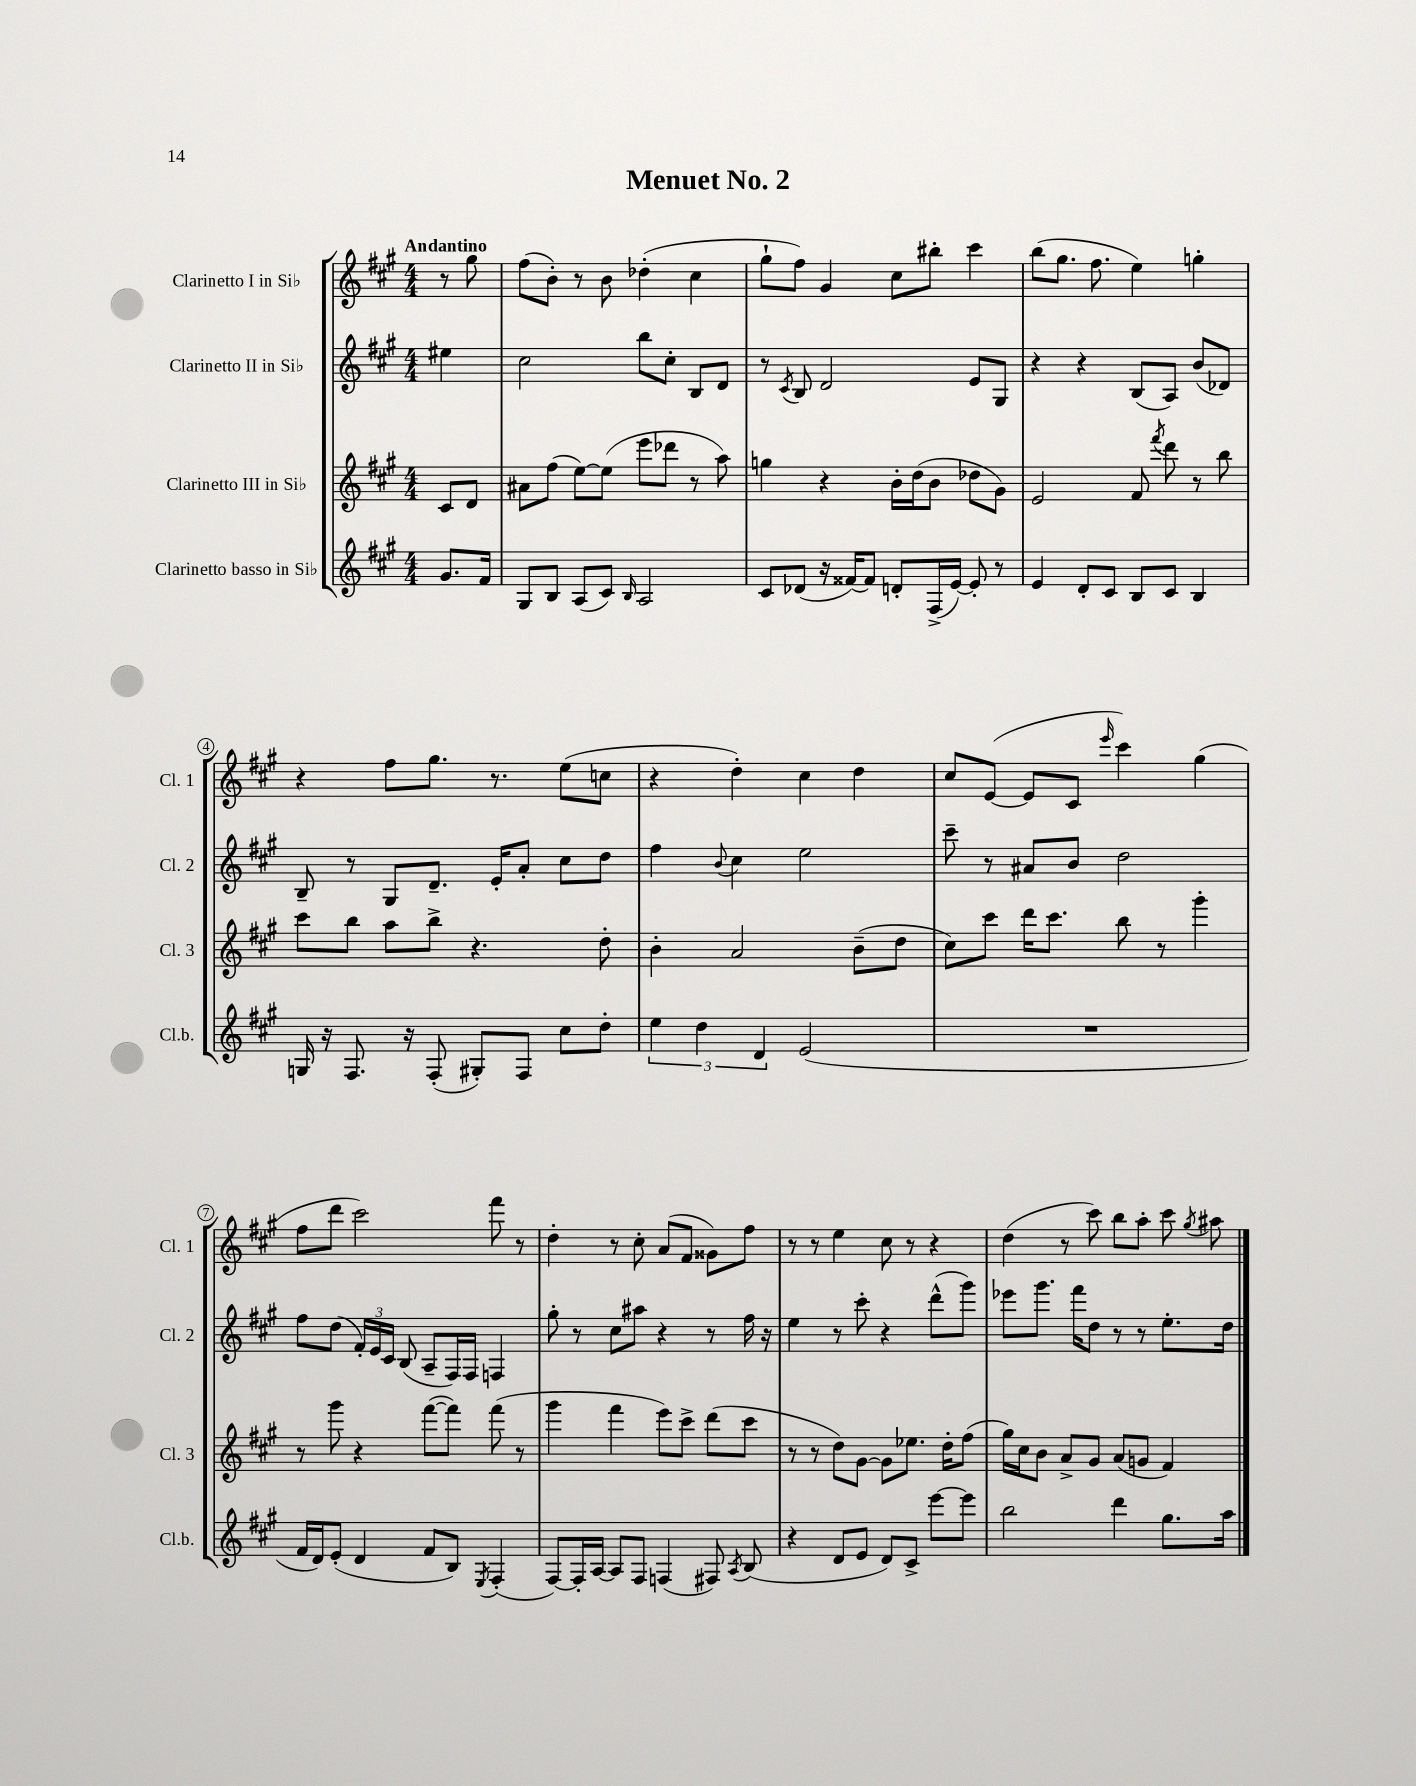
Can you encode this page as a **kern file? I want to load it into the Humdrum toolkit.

**kern	**kern	**kern	**kern
*part4	*part3	*part2	*part1
*staff4	*staff3	*staff2	*staff1
*I"Clarinetto basso in Si♭	*I"Clarinetto III in Si♭	*I"Clarinetto II in Si♭	*I"Clarinetto I in Si♭
*I'Cl.b.	*I'Cl. 3	*I'Cl. 2	*I'Cl. 1
*clefG2	*clefG2	*clefG2	*clefG2
*k[f#c#g#]	*k[f#c#g#]	*k[f#c#g#]	*k[f#c#g#]
*M4/4	*M4/4	*M4/4	*M4/4
=	=	=	=
!	!	!	!LO:TX:a:B:t=Andantino
8.g#/L	8c#/L	4ee#X\	8r
.	8d/J	.	8gg#\
16f#/Jk	.	.	.
=1	=1	=1	=1
8G#/L	8a#X\L	2cc#\	(8ff#\L
8B/J	(8ff#\J	.	8b'\J)
(8A/L	[8ee\L)	.	8r
8c#/J)	(8ee\J]	.	8b\
16qqB/	.	.	.
2A/	8eee\L	8bb\L	(4dd-X'\
.	8ddd-X\J	8cc#'\J	.
.	8r	8B/L	4cc#\
.	8aa\)	8d/J	.
=2	=2	=2	=2
8c#/L	4ggn\	8r	8gg#`\L
.	.	8qc#/	.
(8d-X/J	.	8B/	8ff#\J)
16r	4r	2d/	4g#/
[16f##X/KL)	.	.	.
8f##/J]	.	.	.
8dn'/L	16b'\LL	.	8cc#\L
.	(16dd\J	.	.
(16F#^/L	8b\J	.	8bb#X'\J
[16e/JJ)	.	.	.
8e'/]	8dd-X\L	8e/L	4ccc#\
8r	8g#\J)	8G#/J	.
=3	=3	=3	=3
4e/	2e/	4r	(8bb\L
.	.	.	8.gg#\J
8d'/L	.	4r	.
.	.	.	8.ff#\
8c#/J	.	.	.
8B/L	8f#/	(8B/L	4ee\)
.	8qfff#/	.	.
8c#/J	8ddd\	8A/J)	.
4B/	8r	(8b/L	4ggn'\
.	8bb\	8d-X/J)	.
!!LO:LB:g=z
=4	=4	=4	=4
16Gn/	8ccc#\L	8B~/	4r
16r	.	.	.
8.F#/	8bb\J	8r	.
.	8aa\L	8G#/L	8ff#\L
16r	.	.	.
(8F#'/	8bb^\J	8.d~/J	8.gg#\J
8G#X'/L)	4.r	.	.
.	.	16e'/KL	8.r
8F#/J	.	8a'/J	.
8cc#\L	.	8cc#\L	(8ee\L
8dd'\J	8dd'\	8dd\J	8ccn\J
=5	=5	=5	=5
6ee\	4b'\	4ff#\	4r
6dd\	.	.	.
.	.	8qqb/	.
.	2a/	4cc#\	4dd'\)
6d/	.	.	.
(2e/	.	2ee\	4cc#\
.	(8b~\L	.	4dd\
.	8dd\J	.	.
=6	=6	=6	=6
1r	8cc#\L)	8ccc#~\	8cc#/L
.	8ccc#\J	8r	([8e/J
.	16ddd\KL	8a#X/L	8e/L]
.	8.ccc#\J	.	.
.	.	8b/J	8c#/J
.	.	.	16qqeee/
.	8bb\	2dd\	4ccc#\)
.	8r	.	.
.	4ggg#'\	.	(4gg#\
!!LO:LB:g=z
=7	=7	=7	=7
16f#/LL	8r	8ff#\L	8ff#\L
16d/J)	.	.	.
(8e'/J	8ggg#\	(8dd\J	8ddd\J
4d/	4r	24f#'/LL)	2ccc#\)
.	.	24e/	.
.	.	24c#/JJ	.
.	.	(8B/	.
8f#/L	([8fff#\L	8A~/L	.
8B/J)	8fff#\J])	16F#/L)	.
.	.	16F#/JJ	.
8qE/	.	.	.
(4F#'/	(8fff#\	4Fn/	8fff#\
.	8r	.	8r
=8	=8	=8	=8
[8F#/L)	4ggg#\	8gg#'\	4dd'\
16F#'/L]	.	8r	.
[16A/JJ	.	.	.
8A/L]	4fff#\	8cc#\L	8r
8F#/J	.	8aa#X\J	8cc#'\
(4Fn/	8eee\L)	4r	(8a/L
.	8ccc#^\J	.	8f#/J
8F#X/)	(8ddd\L	8r	8g##X\L)
8qA/	.	.	.
(8B/	8ccc#\J	16ff#\	8ff#\J
.	.	16r	.
=9	=9	=9	=9
4r	8r	4ee\	8r
.	8r	.	8r
8d/L	8dd\L)	8r	4ee\
8e/J	[8g#\J	8ccc#'\	.
8d/L)	8g#\L]	4r	8cc#\
8c#^/J	8.ee-X\J	.	8r
[8eee\L	.	(8ddd^^\L	4r
.	16dd'\KL	.	.
8eee\J]	(8ff#\J	8ggg#\J)	.
=10	=10	=10	=10
2bb\	16gg#\LL)	8eee-X\L	(4dd\
.	16cc#\J	.	.
.	8b\J	8.ggg#\J	.
.	8a^/L	.	8r
.	.	16fff#\KL	.
.	8g#/J	8dd\J	8ccc#\)
4ddd\	(8a/L	8r	8bb\L
.	8gn/J	8r	8aa'\J
8.gg#\L	4f#/)	8.ee'\L	8ccc#\
.	.	.	8qgg#/
.	.	.	8aa#X\
16aa\Jk	.	16dd\Jk	.
==	==	==	==
*-	*-	*-	*-
